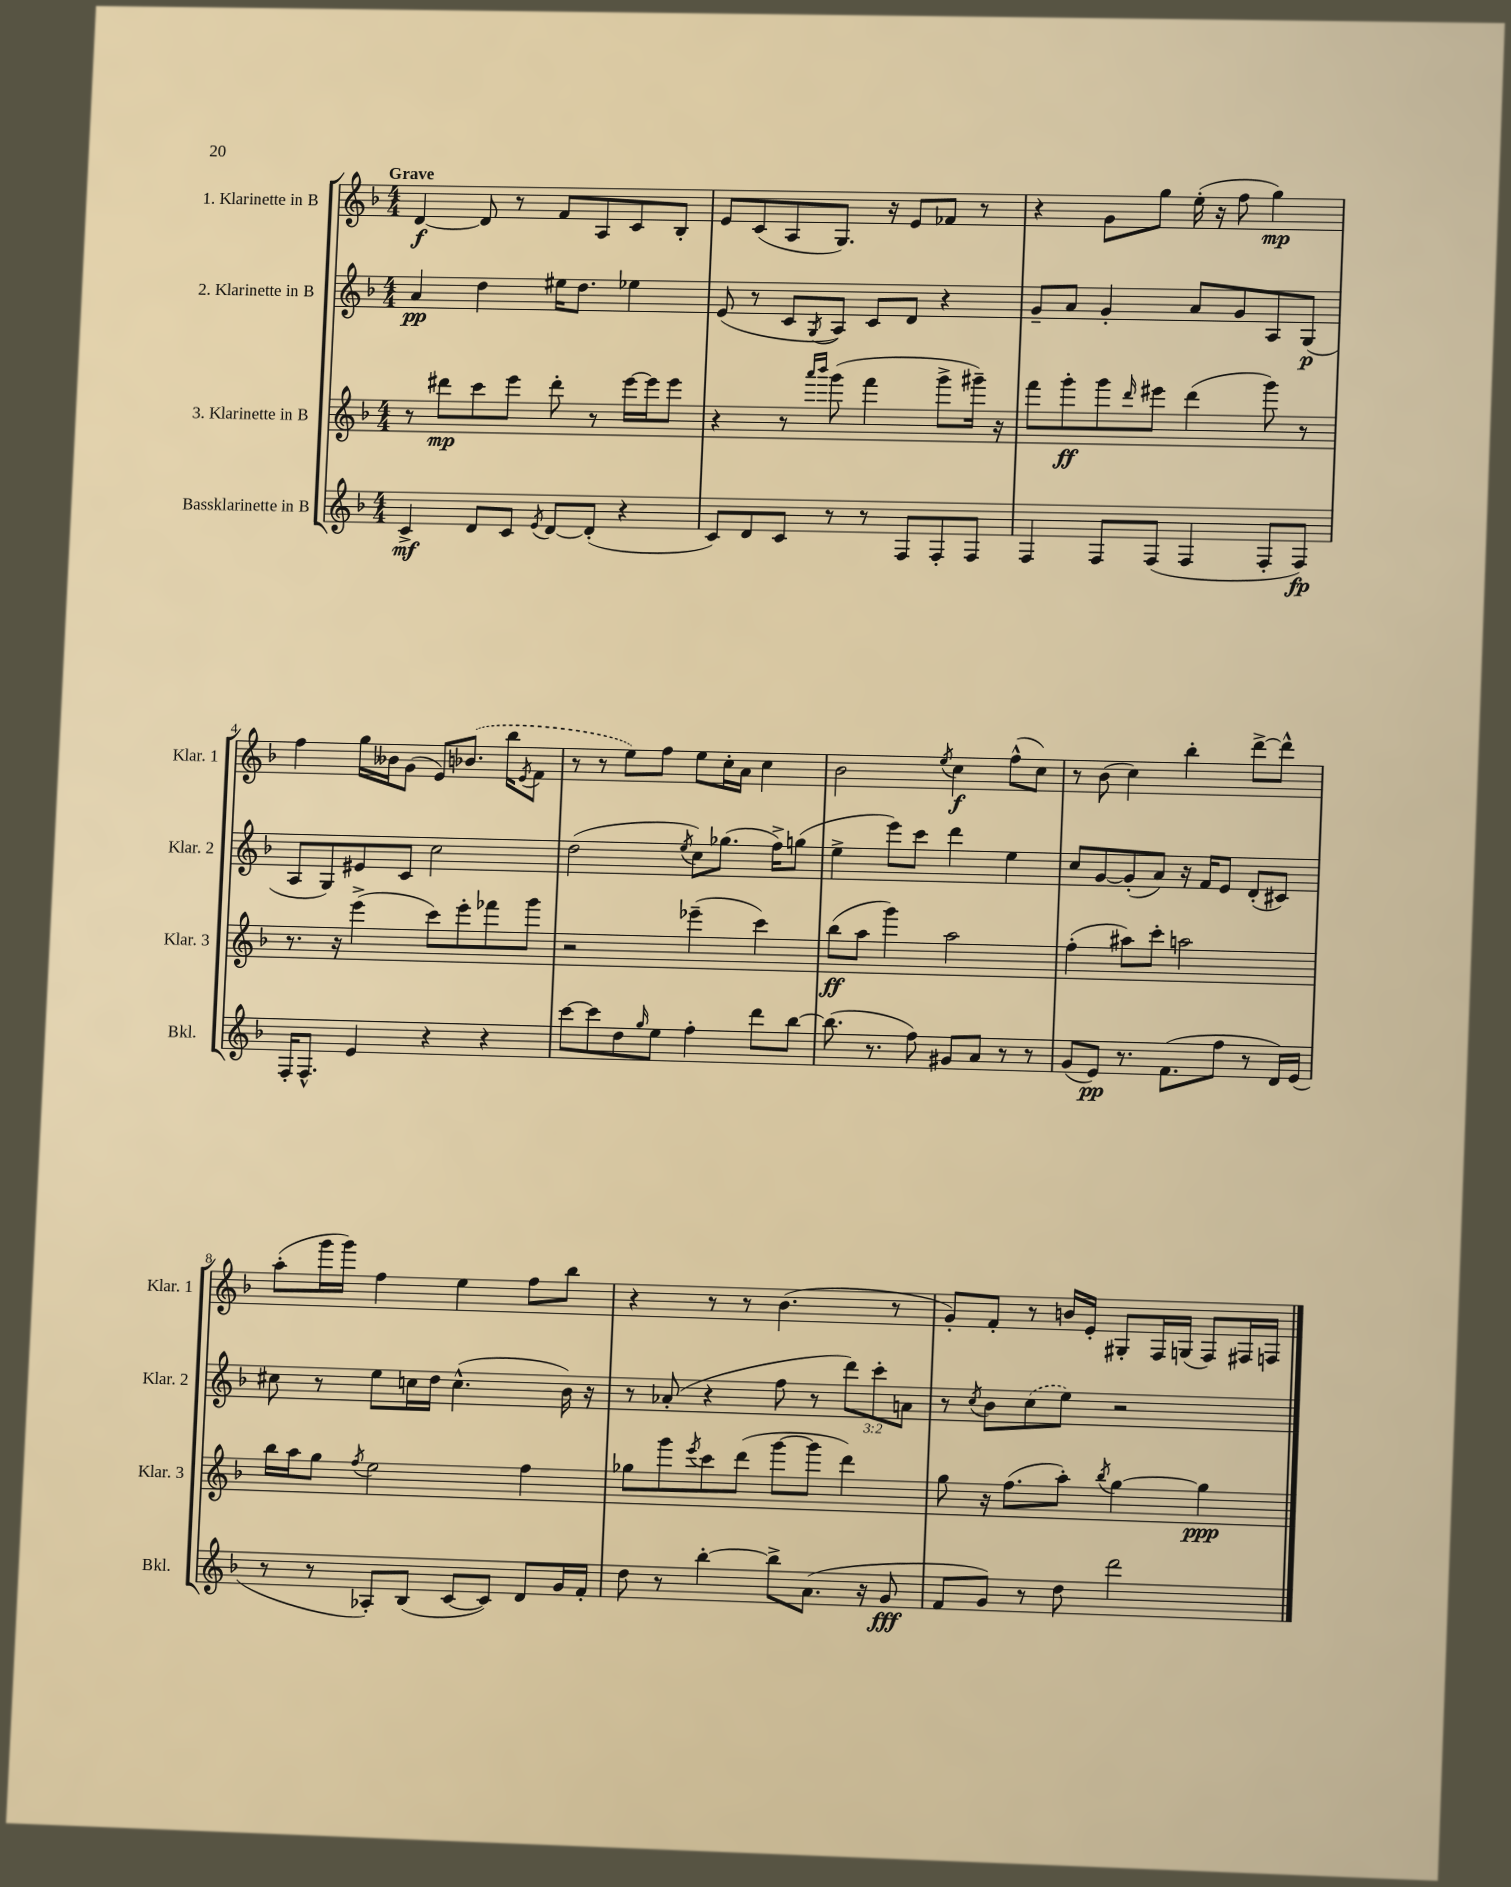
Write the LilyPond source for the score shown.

<<
\new StaffGroup <<
\new Staff = "s0" \with { instrumentName = "1. Klarinette in B" shortInstrumentName = "Klar. 1" } {
    \clef treble \key f \major \numericTimeSignature \time 4/4 \tempo "Grave"
    d'4~\f d'8 r8 f'8 a8 c'8 bes8-. |
    e'8 c'8( a8 g8.) r16 e'8 fes'8 r8 |
    r4 g'8 g''8 e''16-.( r16 f''8 g''4\mp) |
    f''4 g''16 beses'16 g'8( e'8) \once \slurDashed bes'8.( bes''16 \acciaccatura { e'8 } f'8 |
    r8 r8 e''8) f''8 e''8 c''16-. a'16 c''4 |
    bes'2 \acciaccatura { e''8 } c''4\f f''8-^( c''8) |
    r8 bes'8( c''4) bes''4-. d'''8~-> d'''8-^ |
    a''8-.( g'''16 g'''16) f''4 e''4 f''8 bes''8 |
    r4 r8 r8 bes'4.( r8 |
    g'8-.) f'8-. r8 b'16 e'16-. gis8-. f16 g16( f8) fis16 f16 \bar "|." |
}
\new Staff = "s1" \with { instrumentName = "2. Klarinette in B" shortInstrumentName = "Klar. 2" } {
    \clef treble \key f \major \numericTimeSignature \time 4/4 \override Staff.TupletNumber.text = #tuplet-number::calc-fraction-text
    a'4\pp d''4 eis''16 d''8. ees''4 |
    e'8( r8 c'8 \acciaccatura { g8 } a8) c'8 d'8 r4 |
    g'8-- a'8 g'4-. a'8 g'8 a8 g8\p( |
    a8 g8) eis'8 c'8 c''2 |
    d''2( \acciaccatura { e''8 } c''8) ges''8.( f''16->) g''8( |
    e''4-> e'''8) c'''8 d'''4 e''4 |
    c''8 g'8~ g'8-.( a'8) r16 f'16 e'8 d'8-.( cis'8) |
    cis''8 r8 e''8 c''16 d''16 c''4.-^( bes'16) r16 |
    r8 aes'8-.( r4 f''8 r8 \tuplet 3/2 { d'''8) c'''8-. a'8 } |
    r8 \acciaccatura { c''8 } bes'8 \once \slurDashed c''8( e''8) r2 \bar "|." |
}
\new Staff = "s2" \with { instrumentName = "3. Klarinette in B" shortInstrumentName = "Klar. 3" } {
    \clef treble \key f \major \numericTimeSignature \time 4/4
    r8 dis'''8\mp c'''8 e'''8 dis'''8-. r8 e'''16~ e'''16 e'''8 |
    r4 r8 \grace { a'''16 bes'''16 } g'''8( f'''4 g'''8-> gis'''16--) r16 |
    f'''8 g'''8-.\ff g'''8 \grace { d'''16 } eis'''8 d'''4( g'''8) r8 |
    r8. r16 e'''4->( c'''8) e'''8-. fes'''8 g'''8 |
    r2 ees'''4--( c'''4) |
    bes''8\ff( a''8 g'''4) a''2 |
    f''4-.( ais''8) c'''8-. a''2 |
    bes''16 a''16 g''8 \acciaccatura { f''8 } e''2 f''4 |
    ges''8 g'''8 \acciaccatura { e'''8 } c'''8 d'''8( g'''8~ g'''8 d'''4) |
    g''8 r16 f''8.( a''8-.) \acciaccatura { bes''8 } g''4~ g''4\ppp \bar "|." |
}
\new Staff = "s3" \with { instrumentName = "Bassklarinette in B" shortInstrumentName = "Bkl." } {
    \clef treble \key f \major \numericTimeSignature \time 4/4
    c'4->\mf d'8 c'8 \acciaccatura { e'8 } d'8~ d'8-.( r4 |
    c'8) d'8 c'8 r8 r8 f8 f8-. f8 |
    f4 f8 f8( f4 f8-. f8\fp) |
    f16-. f8.-^ e'4 r4 r4 |
    c'''8~ c'''8 d''8 \grace { g''16 } e''8 f''4-. d'''8 bes''8~ |
    bes''8.( r8. f''8) gis'8 a'8 r8 r8 |
    g'8( e'8\pp) r8. f'8.( f''8 r8 d'16) e'16( |
    r8 r8 aes8-.) bes8( c'8~ c'8) d'8 g'16 f'16-. |
    d''8 r8 bes''4~-. bes''8-> a'8.( r16 g'8\fff |
    f'8 g'8) r8 d''8 d'''2 \bar "|." |
}
>>
>>
